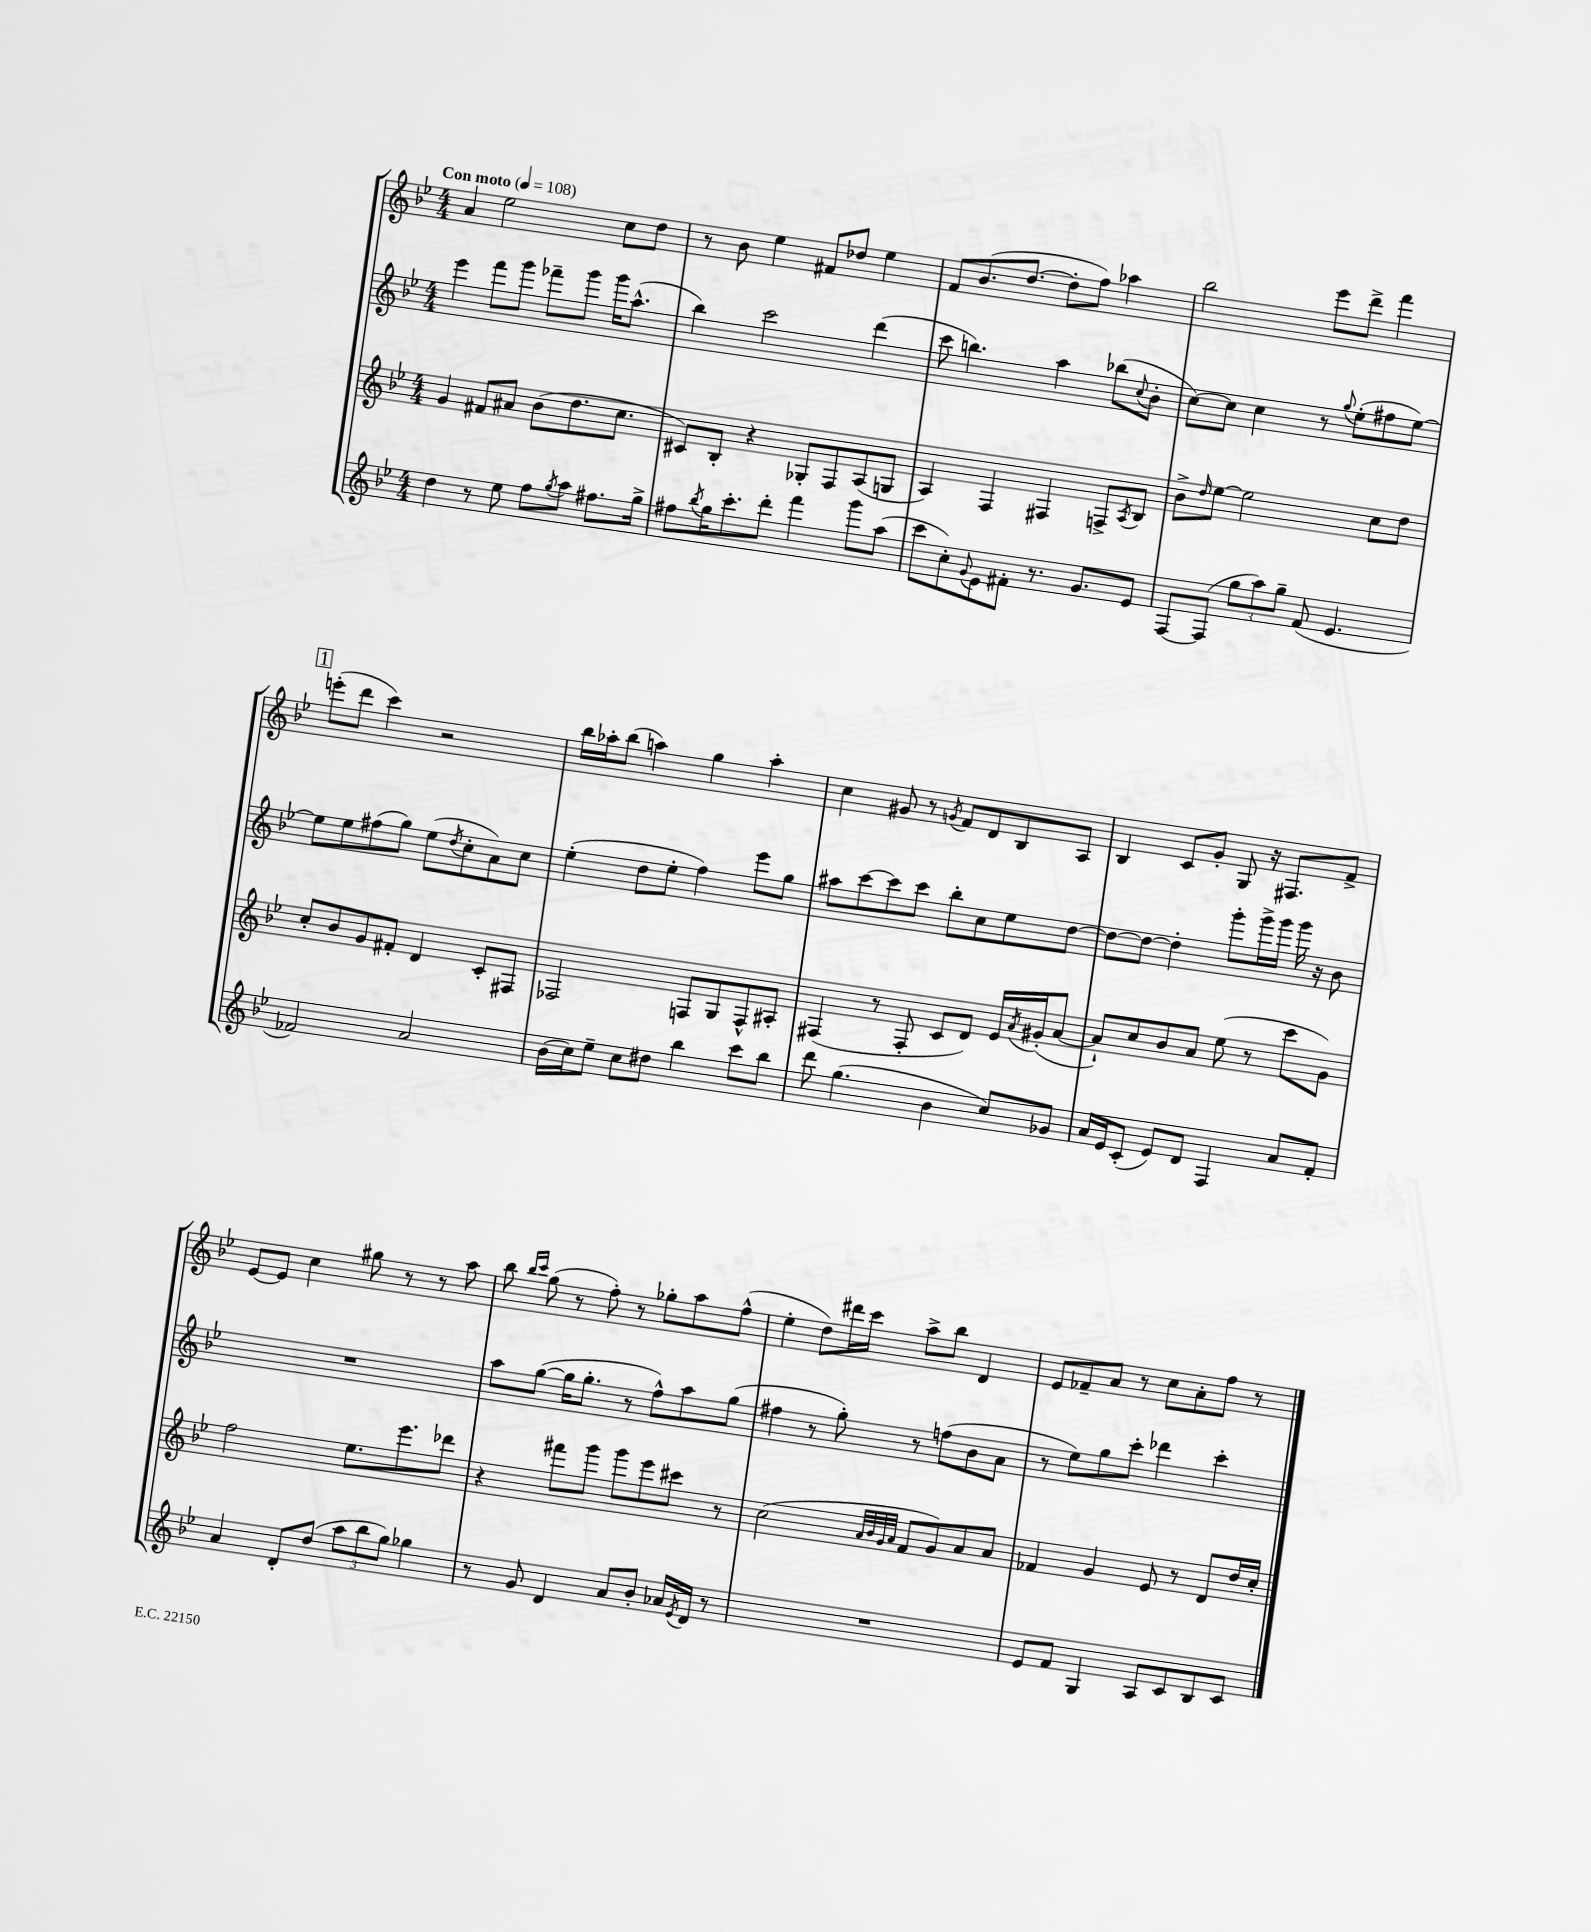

**kern	**kern	**kern	**kern
*staff4	*staff3	*staff2	*staff1
*clefG2	*clefG2	*clefG2	*clefG2
*k[b-e-]	*k[b-e-]	*k[b-e-]	*k[b-e-]
*M4/4	*M4/4	*M4/4	*M4/4
*MM108	*MM108	*MM108	*MM108
4dd	4g	4eee-	4a
8r	8f#	8fff	2ee-
8ee-	8a#	8ggg	.
8ff	(8b-	8fff-~	.
8qgg	.	.	.
8aa	8.dd	8ggg	.
8.ff#	.	16ggg	8cc
.	8.cc	(8.aa^^	.
.	.	.	8dd
16gg^	.	.	.
=	=	=	=
8ff#	8c#)	4bb-)	8r
8qbb-	.	.	.
16gg	8B-'	.	8b-
8.ccc'	.	.	.
.	4r	2ccc	4ee-
8ddd'	.	.	.
4fff	8G-'	.	8f#
.	8F	.	8dd-
8ggg	(8A	(4ddd	4ee-
(8aa	8G	.	.
=	=	=	=
8ccc	4A)	8ccc	8f
8cc')	.	4.bb)	(8.b-
8qqg	.	.	.
8e-	4F	.	.
.	.	.	[8.dd
8f#'	.	.	.
8.r	4F#	4aa	8dd']
.	.	.	8ff)
8.g	.	.	.
.	8F^	(8bb-	4aa-
.	8qA	8qqcc	.
8e-	8B-	8b-'	.
=	=	=	=
[8F	8b-^	[8cc)	2bb-
.	16qqdd	.	.
(8F]	[8ee-	8cc]	.
12gg	2ee-]	4cc	.
12aa)	.	.	.
12gg~	.	.	.
(8f	.	8r	8eee-
.	.	8qqgg	.
4.e-	.	(8ee-'	8ddd^
.	8cc	8ff#	4fff
.	8dd	[8ee-)	.
=	=	=	=
2f-)	8cc'	8ee-]	(8eee'
.	8b-	8ee-	8ddd
.	8g	(8ff#	4ccc)
.	8f#'	8gg)	.
2a	4d	(8ee-	2r
.	.	8qdd	.
.	.	8cc'	.
.	8c'	8a)	.
.	8F#	8cc	.
=	=	=	=
(16b-	2F-	(4ee-'	16bb-
16cc)	.	.	16aa-'
8ee-~	.	.	(8bb-
8cc	.	8dd	4aa)
8dd#	.	8ee-'	.
4bb-	8F	4ff)	4gg
.	8G	.	.
8ccc	8F^^	8eee-	4aa'
8bb-	8A#'	8gg	.
=	=	=	=
8ddd	(4F#	8aa#	4cc
(4.gg	.	[8ccc	.
.	8r	8ccc]	8g#
.	8F#'	8ccc	8r
.	.	.	8qg
4b-	8c	8bb-'	8f
.	8d)	8cc	8d
8cc)	16e-	8ee-	8B-
.	8qa	.	.
.	(16g#'	.	.
8g-	[8a	[8dd	8A
=	=	=	=
16a	8a`])	8dd_	4B-
16e-	.	.	.
(8c'	8cc	8dd_	.
8e-)	8b-	4dd']	8c
8d	8a	.	8g'
4F	(8ee-	8ggg'	8G
.	8r	16ggg^	16r
.	.	16ggg	8.F#
8a	8ccc	16ggg	.
.	.	16r	.
8f'	8g)	8b-	8f^
=	=	=	=
4a	2ff	1r	[8e-
.	.	.	8e-]
8d'	.	.	4cc
(8dd	.	.	.
12aa	8.ee-	.	8gg#
12bb-	.	.	.
.	.	.	8r
12gg)	.	.	.
.	8.eee-	.	.
4gg-	.	.	8r
.	8ddd-	.	8aa
=	=	=	=
8r	4r	8aa	8bb-
.	.	.	16qqbb-
.	.	.	16qqccc
8g	.	([8gg	(8gg
4d	8fff#	16gg]	8r
.	.	8.gg'	.
.	8ggg	.	8ff')
8a	8ggg	8r	8r
8b-'	8eee-	8ff^^)	8gg-'
16a-	8ccc#	8aa	8aa
8qe-	.	.	.
16d	.	.	.
8r	8r	(8gg	(8ff^^
=	=	=	=
1r	(2cc	4ff#	4ee-'
.	.	8r	8dd)
.	.	8gg')	16ddd#
.	.	.	16ccc
.	32qqa	.	.
.	32qqb-	.	.
.	32qqg	.	.
.	32qqa	.	.
.	8f	8r	8aa^
.	8g)	(8ff	8bb-
.	8a	8b-	4d
.	8a	8a	.
=	=	=	=
8e-	4f-	8r	8e-
8f	.	8ee-)	8f-~
4G	4g	8gg	8a
.	.	8ccc'	8r
8A	8e-	4ddd-	8cc
8c	8r	.	8a'
8B-	8d	4ccc'	8ff
8c	16dd	.	8r
.	16cc'	.	.
==	==	==	==
*-	*-	*-	*-
